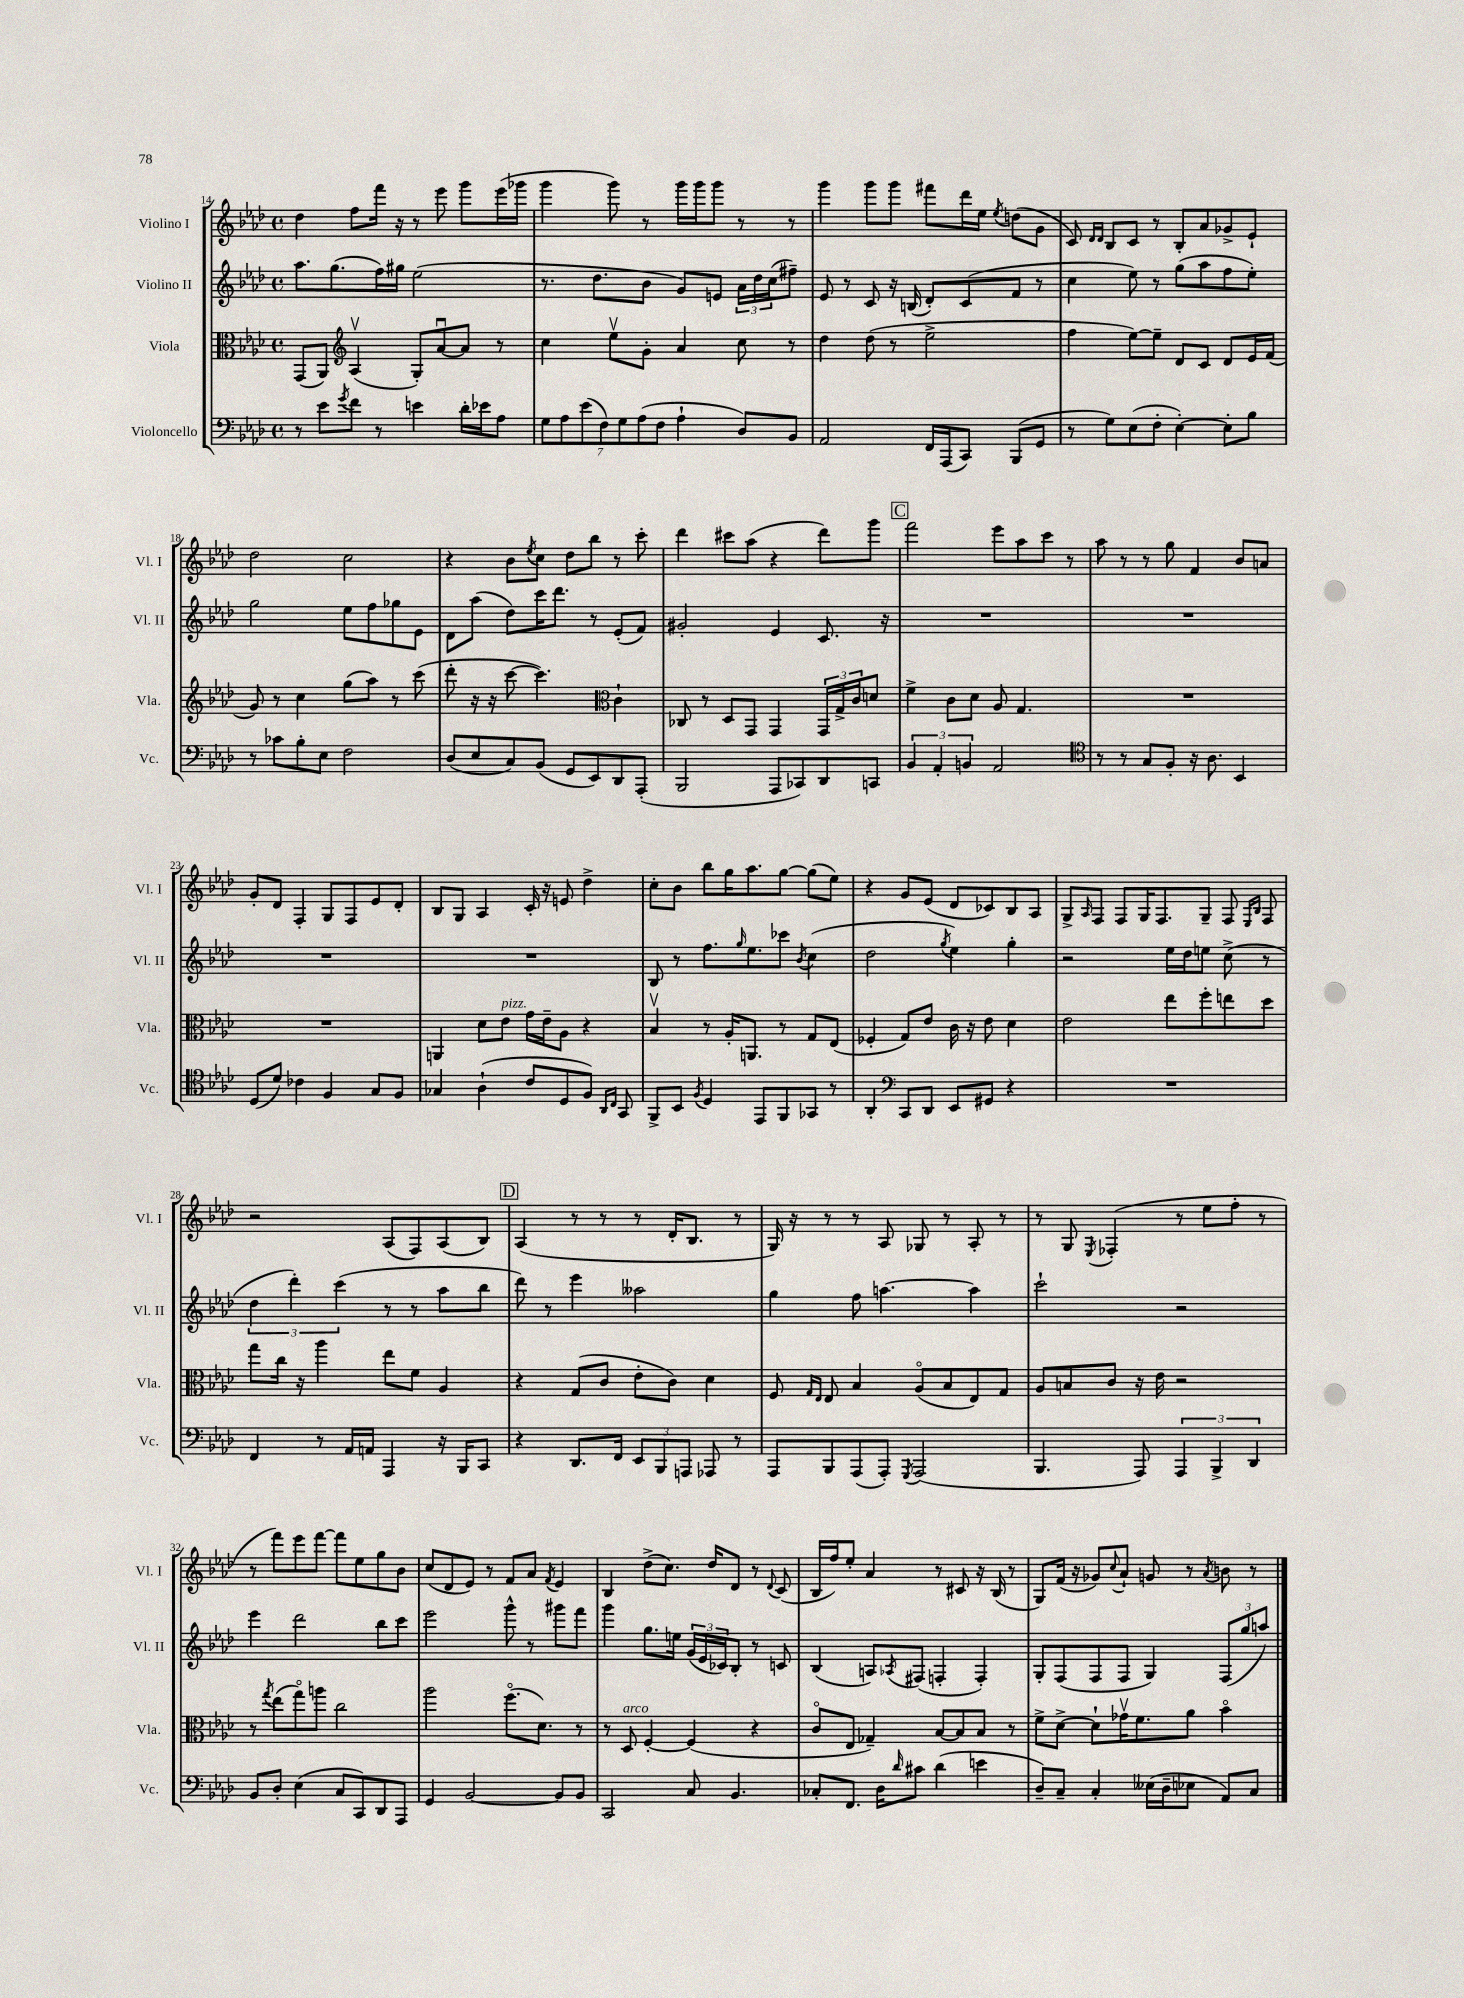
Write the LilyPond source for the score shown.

<<
\new StaffGroup <<
\new Staff = "s0" \with { instrumentName = "Violino I" shortInstrumentName = "Vl. I" } {
    \clef treble \key aes \major \defaultTimeSignature \time 4/4
    des''4 f''8 f'''16 r16 r8 ees'''8 g'''8 ees'''16( ges'''16 |
    g'''4 g'''8) r8 g'''16 g'''16 g'''8 r8 r8 |
    g'''4 g'''8 g'''8 fis'''8 des'''16 ees''16 \acciaccatura { ees''8 } d''8( g'8 |
    c'8) \grace { des'16 des'16 } bes8 c'8 r8 bes8-. aes'8 ges'8-> ees'8-! |
    des''2 c''2 |
    r4 bes'8 \acciaccatura { ees''8 } c''8 des''8 bes''8 r8 c'''8-. |
    des'''4 cis'''8 aes''8( r4 des'''8) g'''8 |
    \mark \markup { \box "C" } f'''2 ees'''8 aes''8 c'''8 r8 |
    aes''8 r8 r8 g''8 f'4 bes'8 a'8 |
    g'8-. des'8 f4-. g8 f8 ees'8 des'8-. |
    bes8 g8 aes4 c'16-. r16 e'8 des''4-> |
    c''8-. bes'8 bes''8 g''16 aes''8. g''8~ g''8( ees''8) |
    r4 g'8 ees'8( des'8 ces'8) bes8 aes8 |
    g8-> \grace { aes16 } f8 f8 g16 f8. g8-- f8 \grace { ees16 bes16 } f8 |
    r2 aes8( f8) aes8( bes8) |
    \mark \markup { \box "D" } aes4( r8 r8 r8 des'16-. bes8. r8 |
    g16) r16 r8 r8 aes8 ges8 r8 aes8-. r8 |
    r8 g8 \acciaccatura { ees8 } fes4-.( r8 ees''8 f''8-. r8 |
    r8 f'''8) ees'''8 f'''8~ f'''8 ees''8 g''8 bes'8 |
    c''8( des'8 ees'8) r8 f'8 aes'8 \acciaccatura { f'8 } ees'4 |
    bes4 des''8->( c''8.) des''16 des'8 r8 \appoggiatura { des'8 } c'8( |
    bes16 f''16) ees''8-. aes'4 r8 cis'8 r16 bes16( r8 |
    g8) f'16( r16 ges'8) \appoggiatura { c''8 } aes'8-! g'8 r8 \acciaccatura { aes'8 } b'8 r8 \bar "|." |
}
\new Staff = "s1" \with { instrumentName = "Violino II" shortInstrumentName = "Vl. II" } {
    \clef treble \key aes \major \defaultTimeSignature \time 4/4
    aes''8. g''8.( f''16) gis''16 ees''2( |
    r8. des''8. bes'8 g'8) e'8 \tuplet 3/2 { aes'16 des''16 c''16( } fis''8--) |
    ees'8 r8 c'8 r16 b16( des'8-.) c'8( f'8 r8 |
    c''4 ees''8) r8 g''8( aes''8 f''8 ees''8-.) |
    g''2 ees''8 f''8 ges''8 ees'8 |
    des'8 aes''8( des''8) c'''16 des'''8. r8 ees'8-.( f'8) |
    gis'2-. ees'4 c'8. r16 |
    \mark \markup { \box "C" } R1 |
    R1 |
    R1 |
    R1 |
    bes8 r8 f''8. \grace { g''16 } ees''8. ces'''8 \acciaccatura { bes'8 } c''4( |
    des''2 \acciaccatura { g''8 } ees''4) g''4-. |
    r2 ees''16 des''16 e''8 c''8->( r8 |
    \tuplet 3/2 { des''4 des'''4-.) c'''4( } r8 r8 aes''8 bes''8 |
    \mark \markup { \box "D" } des'''8) r8 ees'''4 aeses''2 |
    g''4 f''8 a''4.~ a''4 |
    c'''2-! r2 |
    ees'''4 des'''2 bes''8 c'''8 |
    ees'''2 g'''8-^ r8 gis'''8 f'''8 |
    g'''4 g''8. e''16 \tuplet 3/2 { g'16( ees'16 ces'16) } bes8-. r8 c'8 |
    bes4( a8) \acciaccatura { aes8 } fis8( f4-. f4-.) |
    g8-. f8( f8 f8 g4) \tuplet 3/2 { f8( g''8 a''8) } \bar "|." |
}
\new Staff = "s2" \with { instrumentName = "Viola" shortInstrumentName = "Vla." } {
    \clef alto \key aes \major \defaultTimeSignature \time 4/4
    g,8( aes,8) \clef treble aes4\upbow( g8-.) aes'8~\downbow aes'8 r8 |
    c''4 ees''8\upbow g'8-. aes'4 c''8 r8 |
    des''4 des''8( r8 ees''2-> |
    f''4 ees''8~) ees''8-- des'8 c'8 des'8 ees'16 f'16( |
    g'8) r8 c''4 g''8( aes''8) r8 c'''8( |
    des'''8-. r16 r16 c'''8~ c'''4.) \clef alto c'4-! |
    ces8 r8 des8 g,8 g,4 \tuplet 3/2 { g,16 g16-> c'16 } d'8 |
    \mark \markup { \box "C" } f'4-> c'8 des'8 aes8 g4. |
    R1 |
    R1 |
    a,4 des'8 ees'8^\markup { \italic "pizz." } g'16 ees'16-- aes8 r4 |
    bes4\upbow r8 aes16-. a,8. r8 g8 ees8( |
    fes4-. g8) ees'8 c'16 r16 ees'8 des'4 |
    ees'2 ees''8 f''8-. e''8 des''8 |
    g''8 c''16 r16 aes''4 ees''8 f'8 aes4 |
    \mark \markup { \box "D" } r4 g8( c'8 ees'8-. c'8) des'4 |
    f8 \grace { g16 ees16 } ees8 bes4 aes8\flageolet( bes8 ees8) g8 |
    aes8 b8 c'8 r16 ees'16 r2 |
    r8 \acciaccatura { g''8 } ees''8( g''8\flageolet) a''8 c''2 |
    aes''2 f''8.\flageolet( des'8.) r8 |
    r8 des8^\markup { \italic "arco" } f4~-. f4( r4 |
    c'8\flageolet ees8 ges4--) bes8~ bes8 bes8 r8 |
    f'8-> des'8~-> des'8-! ges'16\upbow f'8. aes'8 bes'4\flageolet \bar "|." |
}
\new Staff = "s3" \with { instrumentName = "Violoncello" shortInstrumentName = "Vc." } {
    \clef bass \key aes \major \defaultTimeSignature \time 4/4
    r8 ees'8 \acciaccatura { g'8 } f'8 r8 e'4 des'16-. ees'16 aes8 |
    \tuplet 7/4 { g8 aes8 ees'8( f8) g8 aes8( f8 } aes4-! des8) bes,8 |
    aes,2 f,16 aes,,16( c,8) bes,,8( g,8 |
    r8 g8) ees8( f8-. ees4~-.) ees8-. bes8 |
    r8 ces'8 bes8-. ees8 f2 |
    des8( ees8 c8) bes,8( g,8 ees,8) des,8 aes,,8-.( |
    bes,,2 aes,,8 ces,8) des,8 c,8 |
    \mark \markup { \box "C" } \tuplet 3/2 { bes,4 aes,4-. b,4 } aes,2 |
    \clef tenor r8 r8 g8 f8-. r16 aes8. bes,4 |
    des8( des'8) ces'4 f4 g8 f8 |
    ges4 aes4-!( c'8 des8 f8) \grace { aes,16 c16 } g,8 |
    f,8-> bes,8 \acciaccatura { f8 } des4 ees,8 f,8 ges,8 r8 |
    aes,4-. \clef bass c,8 des,8 ees,8 gis,8 r4 |
    R1 |
    f,4 r8 aes,16 a,16 aes,,4 r16 bes,,16 c,8 |
    \mark \markup { \box "D" } r4 des,8. f,16 \tuplet 3/2 { ees,8 bes,,8 a,,8 } aes,,8 r8 |
    aes,,8 bes,,8 aes,,8( aes,,8-.) \acciaccatura { g,,8 } aes,,2( |
    bes,,4. aes,,8) \tuplet 3/2 { aes,,4 bes,,4-> des,4 } |
    bes,8 des8-. ees4( c8 c,8) des,8 aes,,8 |
    g,4 bes,2~ bes,8 bes,8 |
    c,2 c8 bes,4. |
    ces8-. f,8. des16 \grace { des'16 } cis'8 des'4( e'4 |
    des8--) c8-- c4-. eeses16( des16-- ees8 aes,8) c8 \bar "|." |
}
>>
>>
\layout { \context { \Score currentBarNumber = #14 } }
